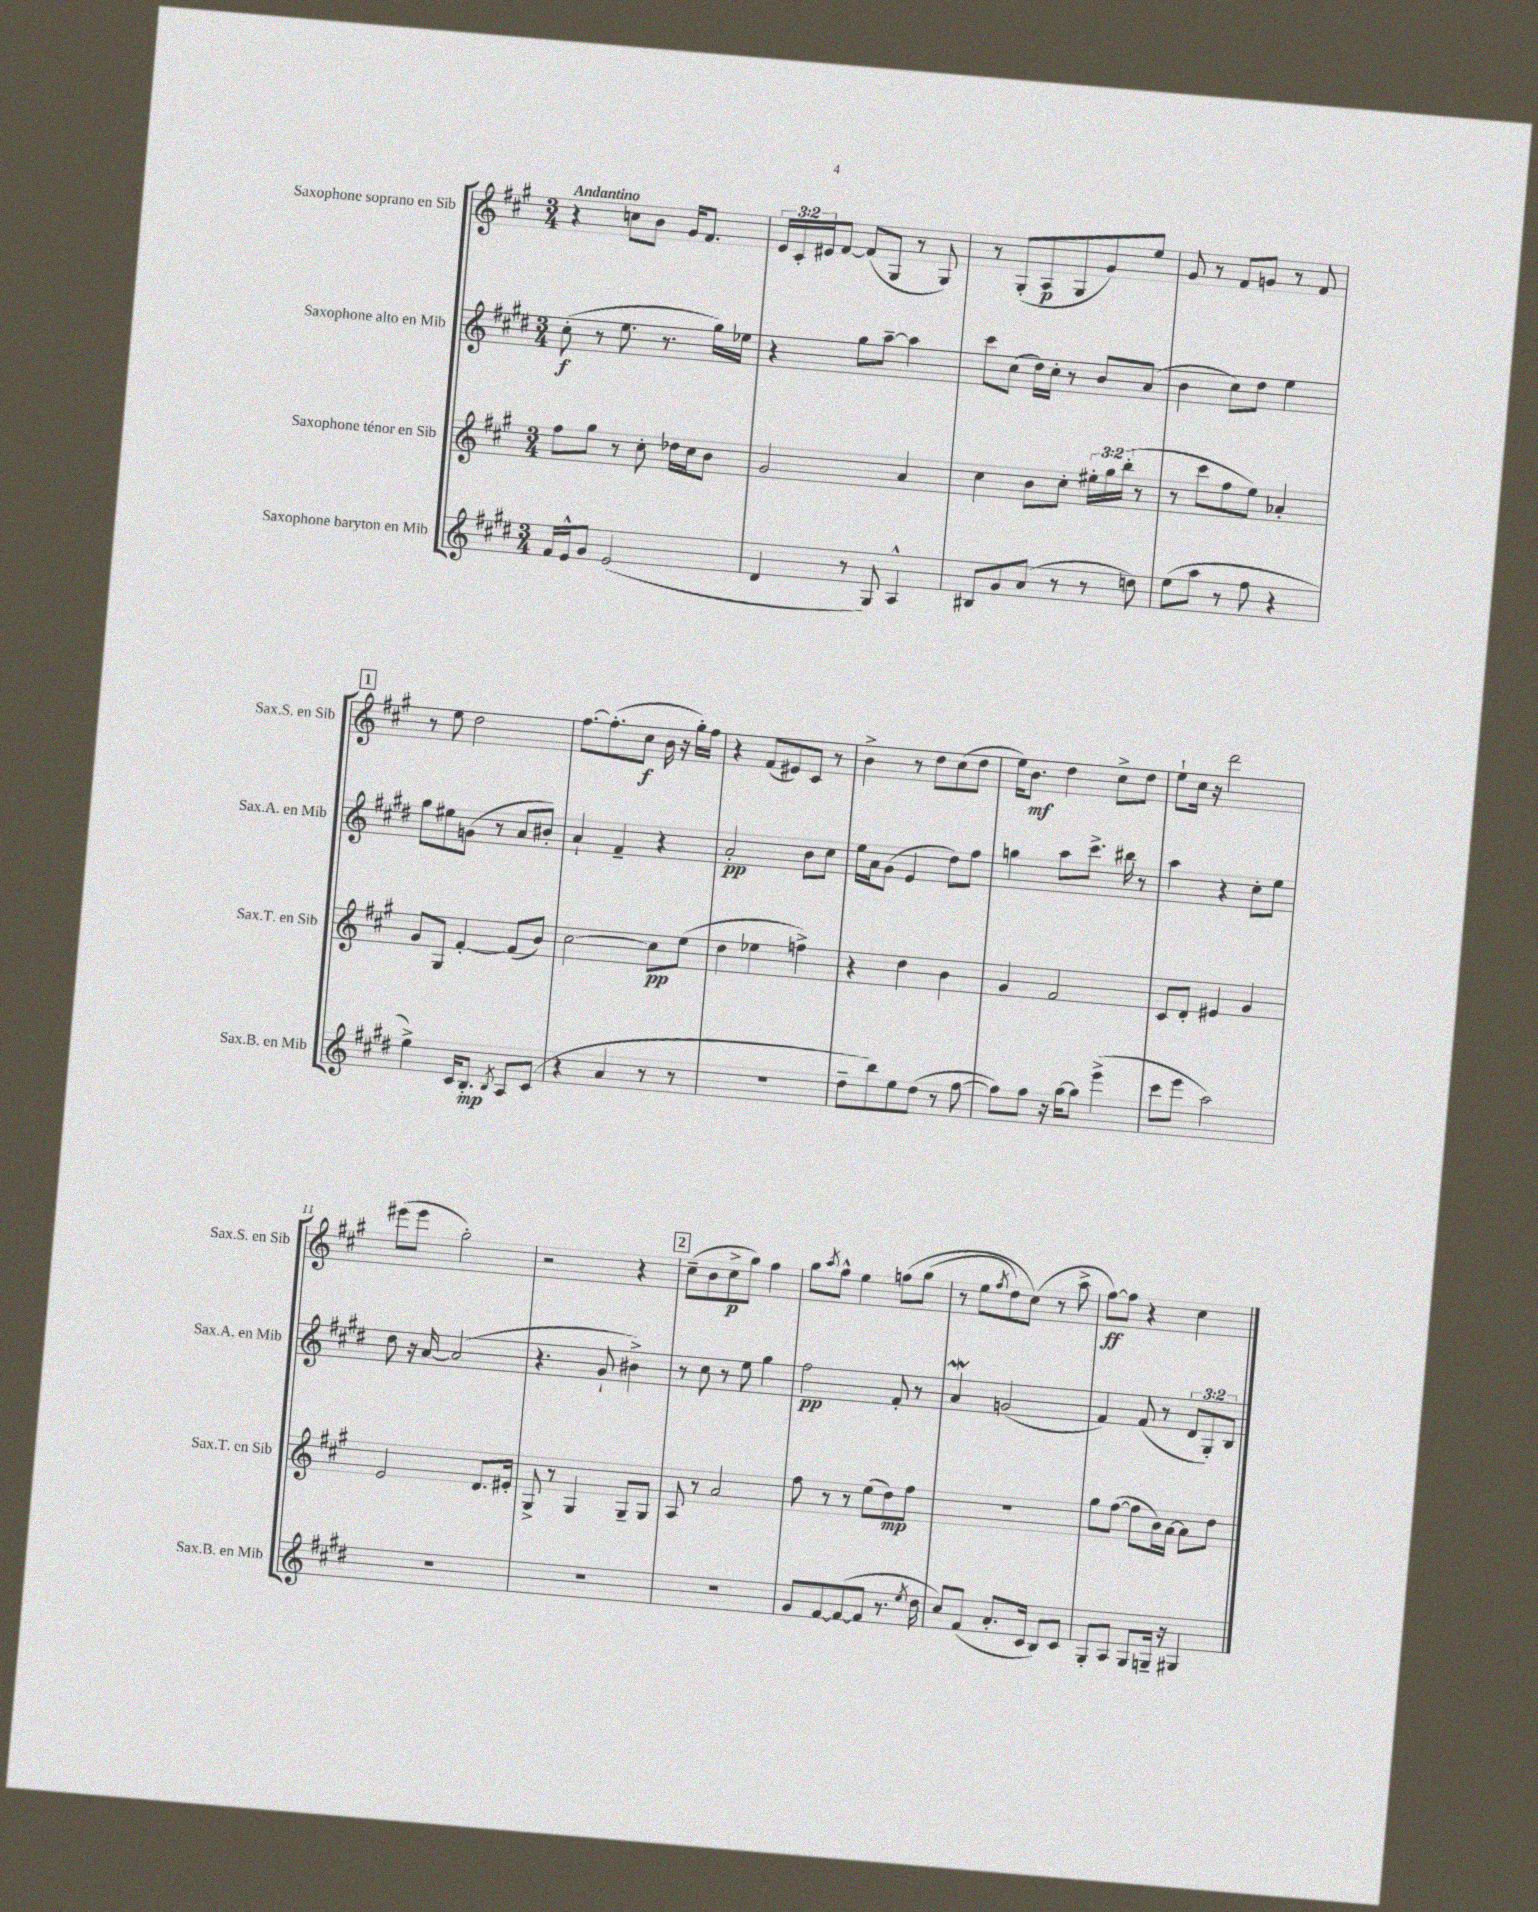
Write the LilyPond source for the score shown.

<<
\new StaffGroup <<
\new Staff = "s0" \with { instrumentName = "Saxophone soprano en Sib" shortInstrumentName = "Sax.S. en Sib" } {
    \clef treble \key a \major \numericTimeSignature \time 3/4 \override Staff.TupletNumber.text = #tuplet-number::calc-fraction-text \tempo "Andantino"
    r4 c''8 b'8 gis'16 fis'8. |
    \tuplet 3/2 { e'16 cis'16-. eis'16 } fis'8~ fis'8( gis8 r8 gis8) |
    r8 gis8-.( a8\p gis8 gis'8) e''8 |
    gis'8 r8 fis'8 g'8 r8 fis'8 |
    \mark \markup { \box "1" } r8 e''8 d''2 |
    fis''8.~ fis''8.-.( cis''8\f b'16 r16 gis''16-.) fis''16 |
    r4 fis'8( eis'8) cis'8 r8 |
    b'4-> r8 d''8 cis''8( d''8 |
    e''16) b'8.\mf d''4 cis''8-> d''8 |
    e''8-! cis''16 r16 d'''2 |
    eis'''8( eis'''8 gis''2-.) |
    r2 r4 |
    \mark \markup { \box "2" } cis''8--( b'8 cis''8->\p gis''8) fis''4 |
    gis''8 \acciaccatura { a''8 } fis''8-^ e''4 f''8\( gis''8( |
    r8 e''8 \acciaccatura { fis''8 } d''8) cis''8(\) r8 a''8-> |
    fis''8~\ff) fis''8 r4 cis''4 \bar "|." |
}
\new Staff = "s1" \with { instrumentName = "Saxophone alto en Mib" shortInstrumentName = "Sax.A. en Mib" } {
    \clef treble \key e \major \numericTimeSignature \time 3/4 \override Staff.TupletNumber.text = #tuplet-number::calc-fraction-text
    cis''8-.\f( r8 e''8. r8. gis''16) ees''16 |
    r4 gis''8 a''8~-- a''4 |
    cis'''8 cis''8( dis''16) cis''16-. r8 b'8 a'8( |
    b'4 cis''8) dis''8 e''4 |
    \mark \markup { \box "1" } gis''8 eis''8 g'8( r8 a'8 bis'8-.) |
    a'4-! fis'4-- r4 |
    a'2-.\pp b'8 cis''8 |
    e''16 a'16 gis'8( e'4 dis''8) fis''8 |
    g''4 a''8 cis'''8.-> bis''16 r8 |
    a''4 r4 cis''8-. e''8 |
    dis''8 r16 a'16~ a'2( |
    r4. gis'8-! bis'4->) |
    \mark \markup { \box "2" } r8 cis''8 r8 e''8 gis''4 |
    fis''2\pp fis'8-. r8 |
    a'4\mordent g'2( |
    fis'4) fis'8( r8 \tuplet 3/2 { dis'8 gis8-.) b8 } \bar "|." |
}
\new Staff = "s2" \with { instrumentName = "Saxophone ténor en Sib" shortInstrumentName = "Sax.T. en Sib" } {
    \clef treble \key a \major \numericTimeSignature \time 3/4 \override Staff.TupletNumber.text = #tuplet-number::calc-fraction-text
    fis''8 gis''8 r8 cis''8-. des''16 cis''16 b'8 |
    gis'2 a'4 |
    cis''4 b'8 cis''8-. \tuplet 3/2 { eis''16-. gis''16 b''16-.( } r8 |
    r8 cis'''8 fis''8 e''8) aes'4-. |
    \mark \markup { \box "1" } gis'8 gis8 fis'4~-. fis'8( b'8) |
    cis''2~ cis''8\pp e''8( |
    d''4 ees''4 f''4->) |
    r4 d''4 b'4 |
    gis'4 fis'2 |
    cis'8 d'8-. eis'4 gis'4 |
    e'2 d'8. eis'16-. |
    gis8-> r8 gis4 gis8-- gis8 |
    \mark \markup { \box "2" } a8 r8 a'2 |
    fis''8 r8 r8 e''8( d''8\mp) fis''8 |
    R2. |
    gis''8 fis''8~( fis''8 b'16) a'16~ a'8 d''8 \bar "|." |
}
\new Staff = "s3" \with { instrumentName = "Saxophone baryton en Mib" shortInstrumentName = "Sax.B. en Mib" } {
    \clef treble \key e \major \numericTimeSignature \time 3/4
    fis'16 e'16-^ gis'8 e'2( |
    dis'4 r8 gis8) a4-^ |
    bis8 gis'8 a'8( r8 r8 d''8) |
    e''8( a''8 r8 fis''8 r4 |
    \mark \markup { \box "1" } e''4->) cis'16 b8.-.\mp \acciaccatura { b8 } a8 cis'8( |
    r4 a'4 r8 r8 |
    R2. |
    dis''8-- b''8) e''8 dis''8( r8 fis''8~ |
    fis''8) fis''8 r16 gis''16~ gis''8 e'''4->( |
    cis'''8 e'''8 a''2) |
    R2. |
    R2. |
    \mark \markup { \box "2" } R2. |
    gis'8 fis'8~ fis'8~( fis'8 r8. \acciaccatura { e''8 } dis''16 |
    cis''8) fis'8( a'8.-. cis'16 b8) cis'8 |
    gis8-. a8 gis8 g16-- r16 gis4 \bar "|." |
}
>>
>>
